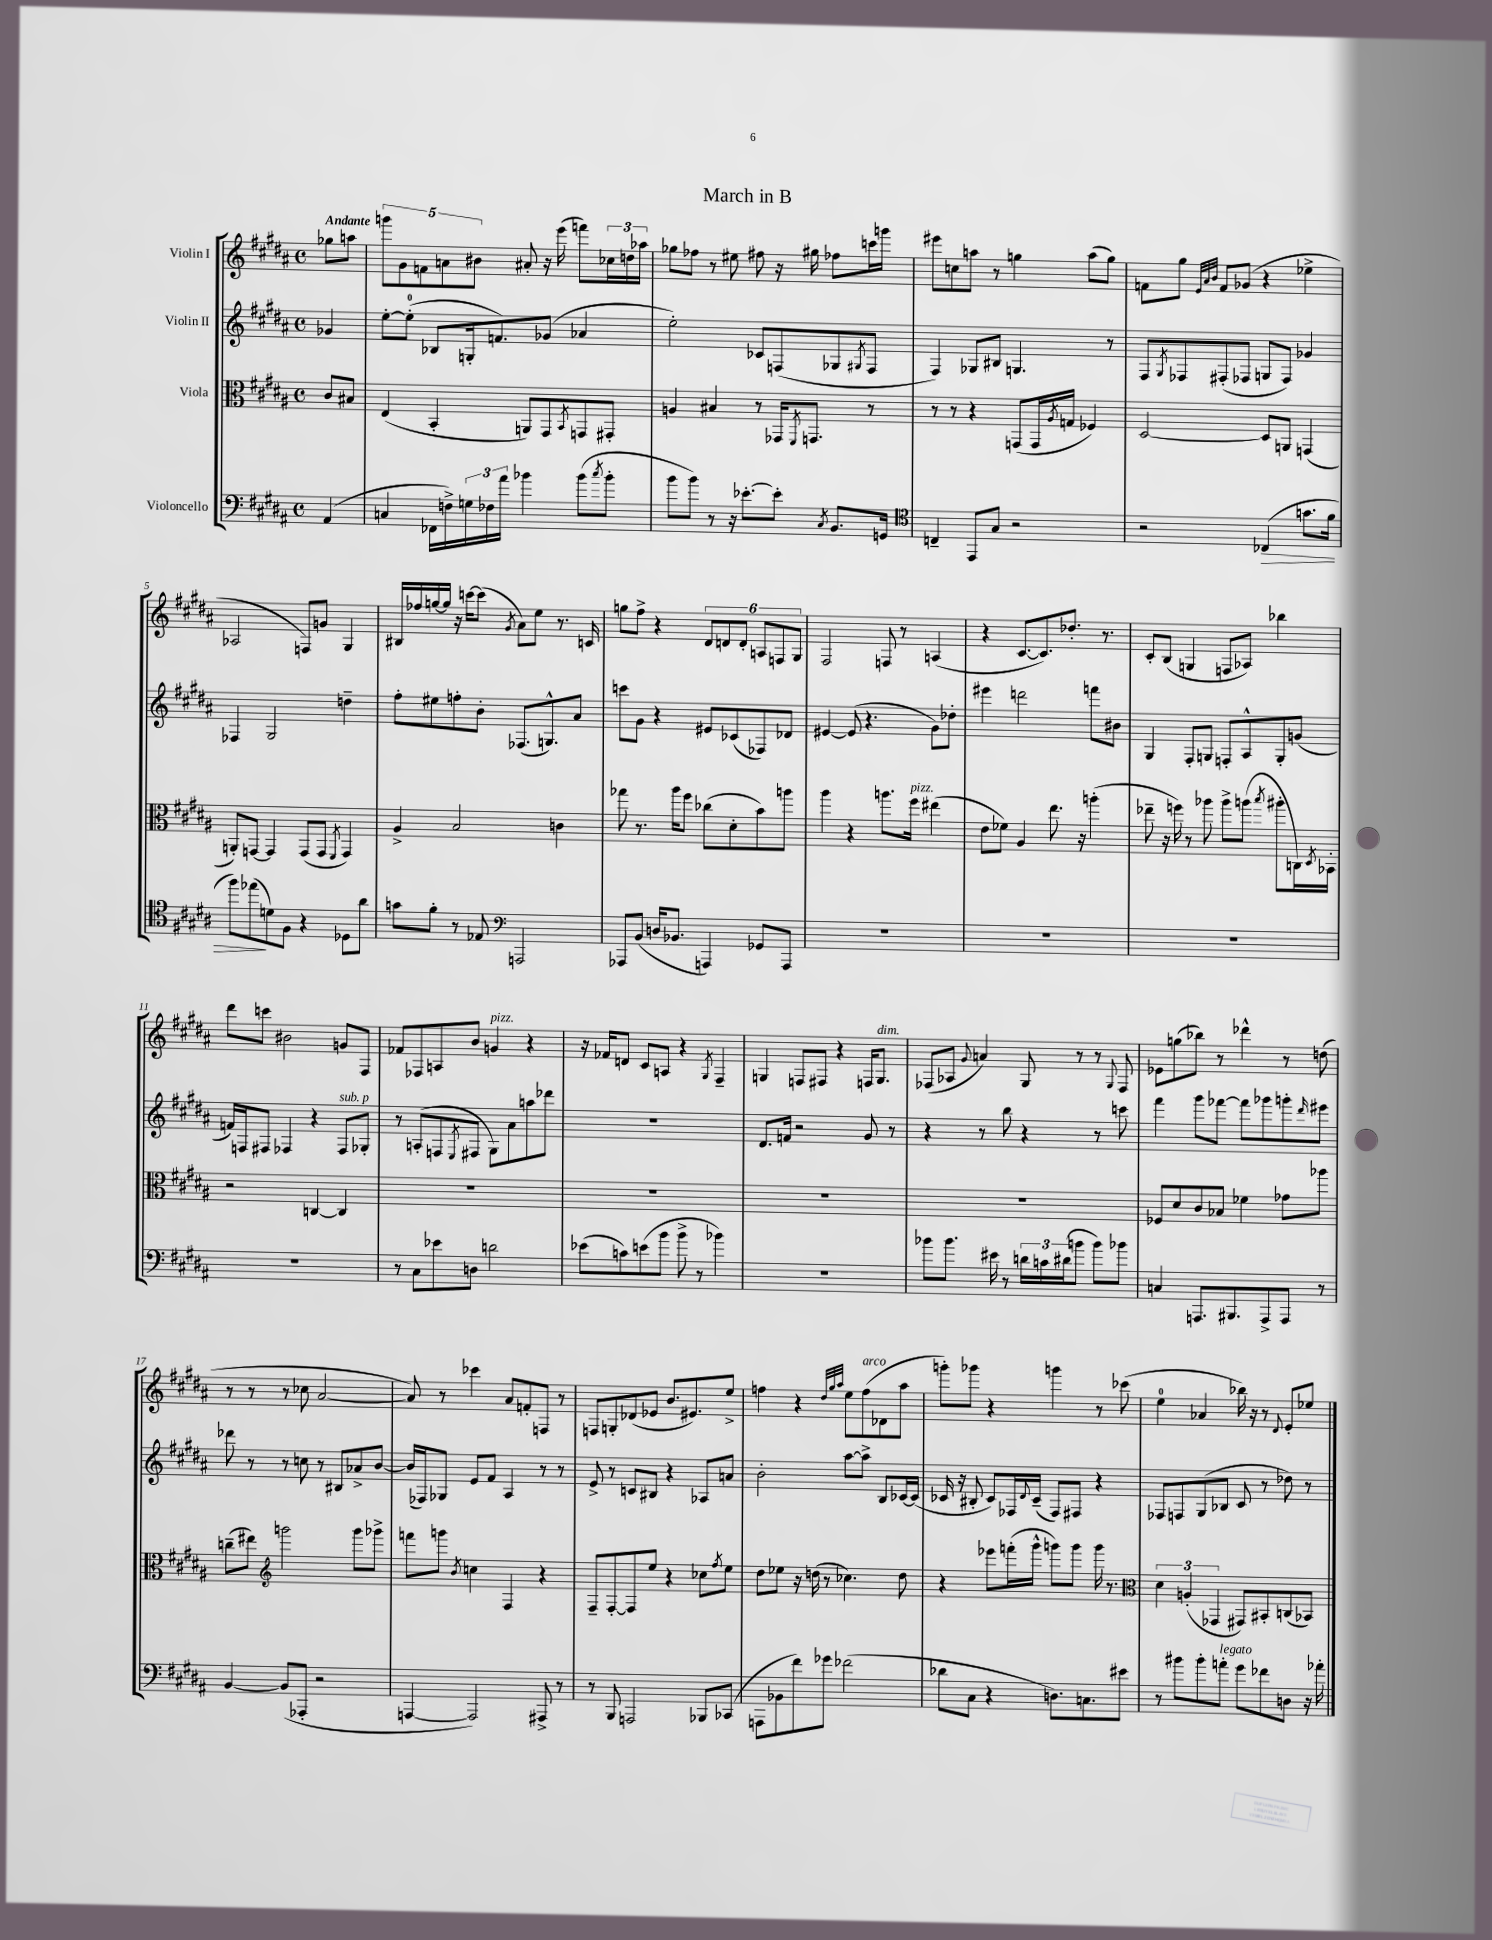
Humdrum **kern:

**kern	**kern	**kern	**kern
*staff4	*staff3	*staff2	*staff1
*clefF4	*clefC3	*clefG2	*clefG2
*k[f#c#g#d#a#]	*k[f#c#g#d#a#]	*k[f#c#g#d#a#]	*k[f#c#g#d#a#]
*M4/4	*M4/4	*M4/4	*M4/4
*met(c)	*met(c)	*met(c)	*met(c)
(4AA#	8c#	4g-	8gg-
.	8B#	.	8aa
=	=	=	=
4C	(4E	[8ee'	10ggg
.	.	.	10g#
.	.	(8ee']	.
.	.	.	10f
16FF-	4BB'	8B-	.
.	.	.	10a
16F^)	.	.	.
24G	.	16G'	.
.	.	.	10b#
24F-	.	.	.
.	.	8.f)	.
24a#	.	.	.
4b-	8AA)	.	8a#'
.	8GG#	(8g-	16r
.	.	.	(16eee
.	8qBB	.	.
(8b-	8GG	4a-	8fff)
8qcc#	.	.	.
8b-'	8GG#'	.	24cc-
.	.	.	24dd
.	.	.	24aa-
=	=	=	=
8b	4A	2ee')	8gg-
8b)	.	.	8ff-
8r	4B#	.	8r
16r	.	.	8ee#
[8.e-'	.	.	.
.	8r	8c-	8ff#
8e-']	16GG-	(8F	16r
.	8qFF#	.	.
.	8.GG	.	16gg#
8qC#	.	.	.
8.BB	.	8G-	8ff-
.	.	8qG#	.
.	8r	8F	16ccc
16GG	.	.	16ggg
=	=	=	=
*clefC4	*	*	*
4C~	8r	4F#)	8eee#
.	8r	.	8cc
8EE	4r	8G-	8aa
8G#	.	8B#	8r
2r	(8GG	4.G	4gg
.	16GG	.	.
.	8qA#	.	.
.	16G	.	.
.	4F-)	.	(8aa
.	.	8r	8gg)
=	=	=	=
2r	[2D#	8F#	8f
.	.	8qG#	.
.	.	8F-	8gg#
.	.	.	32qqe
.	.	.	32qqa#
.	.	.	32qqb
.	.	(8F#'	8f
.	.	8F-	(8g-
(4C-	8D#]	8G	4r
.	8AA	8F-)	.
8.g	(4GG	4g-	4ee-^
16f#	.	.	.
=	=	=	=
8ff#)	8AA')	4F-	2A-
(8ee-	[8GG	.	.
8d)	4GG]	2G#	.
8F#	.	.	.
4r	(8GG	.	8F)
.	8GG	.	8g
.	8qFF#	.	.
8D-	4GG)	4dd~	4G#
8a#	.	.	.
=	=	=	=
8g	4A#^	8ff#'	16B#
.	.	.	16ff-
8f#'	.	8ee#	[16gg
.	.	.	16gg]
8r	2B	8ff'	16r
.	.	.	[16ccc
8E-	.	8b'	(8ccc]
*clefF4	*	*	*
.	.	.	8qg#
2AAA	.	(8.F-	8a#)
.	.	.	8ee
.	.	8.G^^)	.
.	4c	.	8.r
.	.	8a#	.
.	.	.	16c
=	=	=	=
8AAA-	8gg-	8ccc	8gg
(8BB	8.r	8g#	8ff#^
16D	.	4r	4r
8.BB-	16aa#	.	.
.	8ff#	.	.
4AAA)	(8cc-	8e#	12d#
.	.	.	12d
.	8d#'	(8c-	.
.	.	.	12d'
8GG-	8b)	8F-)	12A
.	.	.	12F
8AAA	8aa	8d-	.
.	.	.	12G#
=	=	=	=
1r	4aa#	[4e#	2F#
.	4r	(8e#]	.
.	.	4.r	.
.	8.aa	.	8F
.	.	.	8r
.	16ff#	.	.
.	(4ee#	8g#)	(4A
.	.	8dd-'	.
=	=	=	=
1r	8e	4eee#	4r
.	8f-)	.	.
.	4A#	2ddd	[8.c#
.	.	.	8.c#])
.	8.ee	.	.
.	.	.	8.dd-'
.	16r	.	.
.	(4aa'	8fff	.
.	.	.	8.r
.	.	8b#	.
=	=	=	=
1r	8ee-~	4G#	8c#'
.	16r	.	(8B
.	16ff)	.	.
.	8r	8F#'	4G
.	8aa-	8G	.
.	8aa-^	8F'	8F
.	(8aa	8A#^^	8A-)
.	8qbb	.	.
.	8aa#'	8G'	4bb-
.	16C)	(8g	.
.	8qD#	.	.
.	16BB-'	.	.
=	=	=	=
1r	2r	16f)	8ddd#
.	.	16F	.
.	.	8F#	8ccc
.	.	4F-	2b#
.	[4C	4r	.
.	4C]	8F-	8g
.	.	8G-'	8F#
=	=	=	=
8r	1r	8r	8f-
8C#	.	(8A'	8F-
8e-	.	8F	8A
.	.	8qE	.
8D	.	8F#	8b
2d	.	8G#)	4g
.	.	8a#	.
.	.	8aa	4r
.	.	8ddd-	.
=	=	=	=
(8e-	1r	1r	16r
.	.	.	16f-
8c)	.	.	8d
(8e	.	.	8c#
8b	.	.	8A
8b^	.	.	4r
8r	.	.	.
.	.	.	8qG#
4b-)	.	.	4F#~
=	=	=	=
1r	1r	8.d#	4G
.	.	16f	.
.	.	2r	8F
.	.	.	8F#
.	.	.	4r
.	.	8g#	16F
.	.	.	8.G
.	.	8r	.
=	=	=	=
8b-	1r	4r	(8F-
8.b-	.	.	8A-
.	.	.	8qqg#
.	.	8r	4a)
16e#	.	.	.
8r	.	8bb	.
24d	.	4r	8G#
24c	.	.	.
(24d#	.	.	.
8b	.	.	8r
8b)	.	8r	8r
.	.	.	8qqG#
8b-	.	8ccc	8F-
=	=	=	=
4C	8F-	4fff#	8e-
.	8d#	.	(8gg
8.AAA	8c#	8ggg#	8bb-)
.	8B-	[8fff-	8r
8.BBB#	.	.	.
.	4f-	8fff-]	4ddd-^^
8AAA^	.	8ggg-	.
8AAA	8g-	8ggg'	8r
.	.	16qqddd#	.
8r	8aa-	8eee#	(8dd
=	=	=	=
[4BB	(8cc~	8ddd-	8r
.	8ee#)	8r	8r
*	*clefG2	*	*
(8BB]	2ggg	8r	8r
8AAA-'	.	8cc	8cc-
2r	.	8r	[2a#
.	.	8B#	.
.	8ggg	8a-^	.
.	8ggg-^	[8b	.
=	=	=	=
[4AAA	8fff	(16b]	8a#])
.	.	16F-)	.
.	8ggg	8G-	8r
.	8qb	.	.
2AAA])	4cc	8e	4ccc-
.	.	8f#	.
.	4F#	4A#	8a#
.	.	.	8f'
8AAA#^	4r	8r	8F
8r	.	8r	8r
=	=	=	=
8r	8F#~	8e^	8F
8BBB	[8F#'	8r	8G'
2AAA	8F#]	8c	(8d-
.	8ee	8B#	8e-
.	4r	4r	8.b
.	.	.	8.e#)
8BBB-	8cc-	8A-	.
.	8qff#	.	.
(8CC-	8ee	8a	8ee^
=	=	=	=
8AAA	8dd#	2b'	4ff
8BB-	8ee-	.	.
8f#)	16r	.	4r
.	(16dd	.	.
8g-	8r	.	.
.	.	.	32qqdd#
.	.	.	32qqgg#
.	.	.	32qqaa#
(2f-	4.cc-)	[8aa#	8ee
.	.	8aa#^]	(8ff
.	.	8B	8d-
.	8dd	[16c-	8aa#
.	.	(16c-]	.
=	=	=	=
8d-	4r	16c-	8ggg')
.	.	16r	.
8C#	.	8B#'	8ggg-
4r	8eee-	8c-)	4r
.	(16fff'	16F-	.
.	.	8qqd#	.
.	16ggg#^^	(16c-~	.
8.D)	8ggg)	8F-)	4ggg
.	8ggg	8F#	.
8.C	.	.	.
.	16ggg	4r	8r
.	8.r	.	.
8e#	.	.	(8ccc-
=	=	=	=
*	*clefC3	*	*
8r	6d#	8F-	4ee
8b#	.	8F	.
.	(6A'	.	.
8b#'	.	(8G#	4a-
.	6GG-	.	.
8a'	.	8B-	.
8g#	8GG#)	8c#	16bb-)
.	.	.	16r
8f-	8BB#'	8r	8r
.	.	.	8qqd#
8D	(8C	8dd-)	8e'
16r	8BB-)	8r	8ee-
16a-'	.	.	.
==	==	==	==
*-	*-	*-	*-
